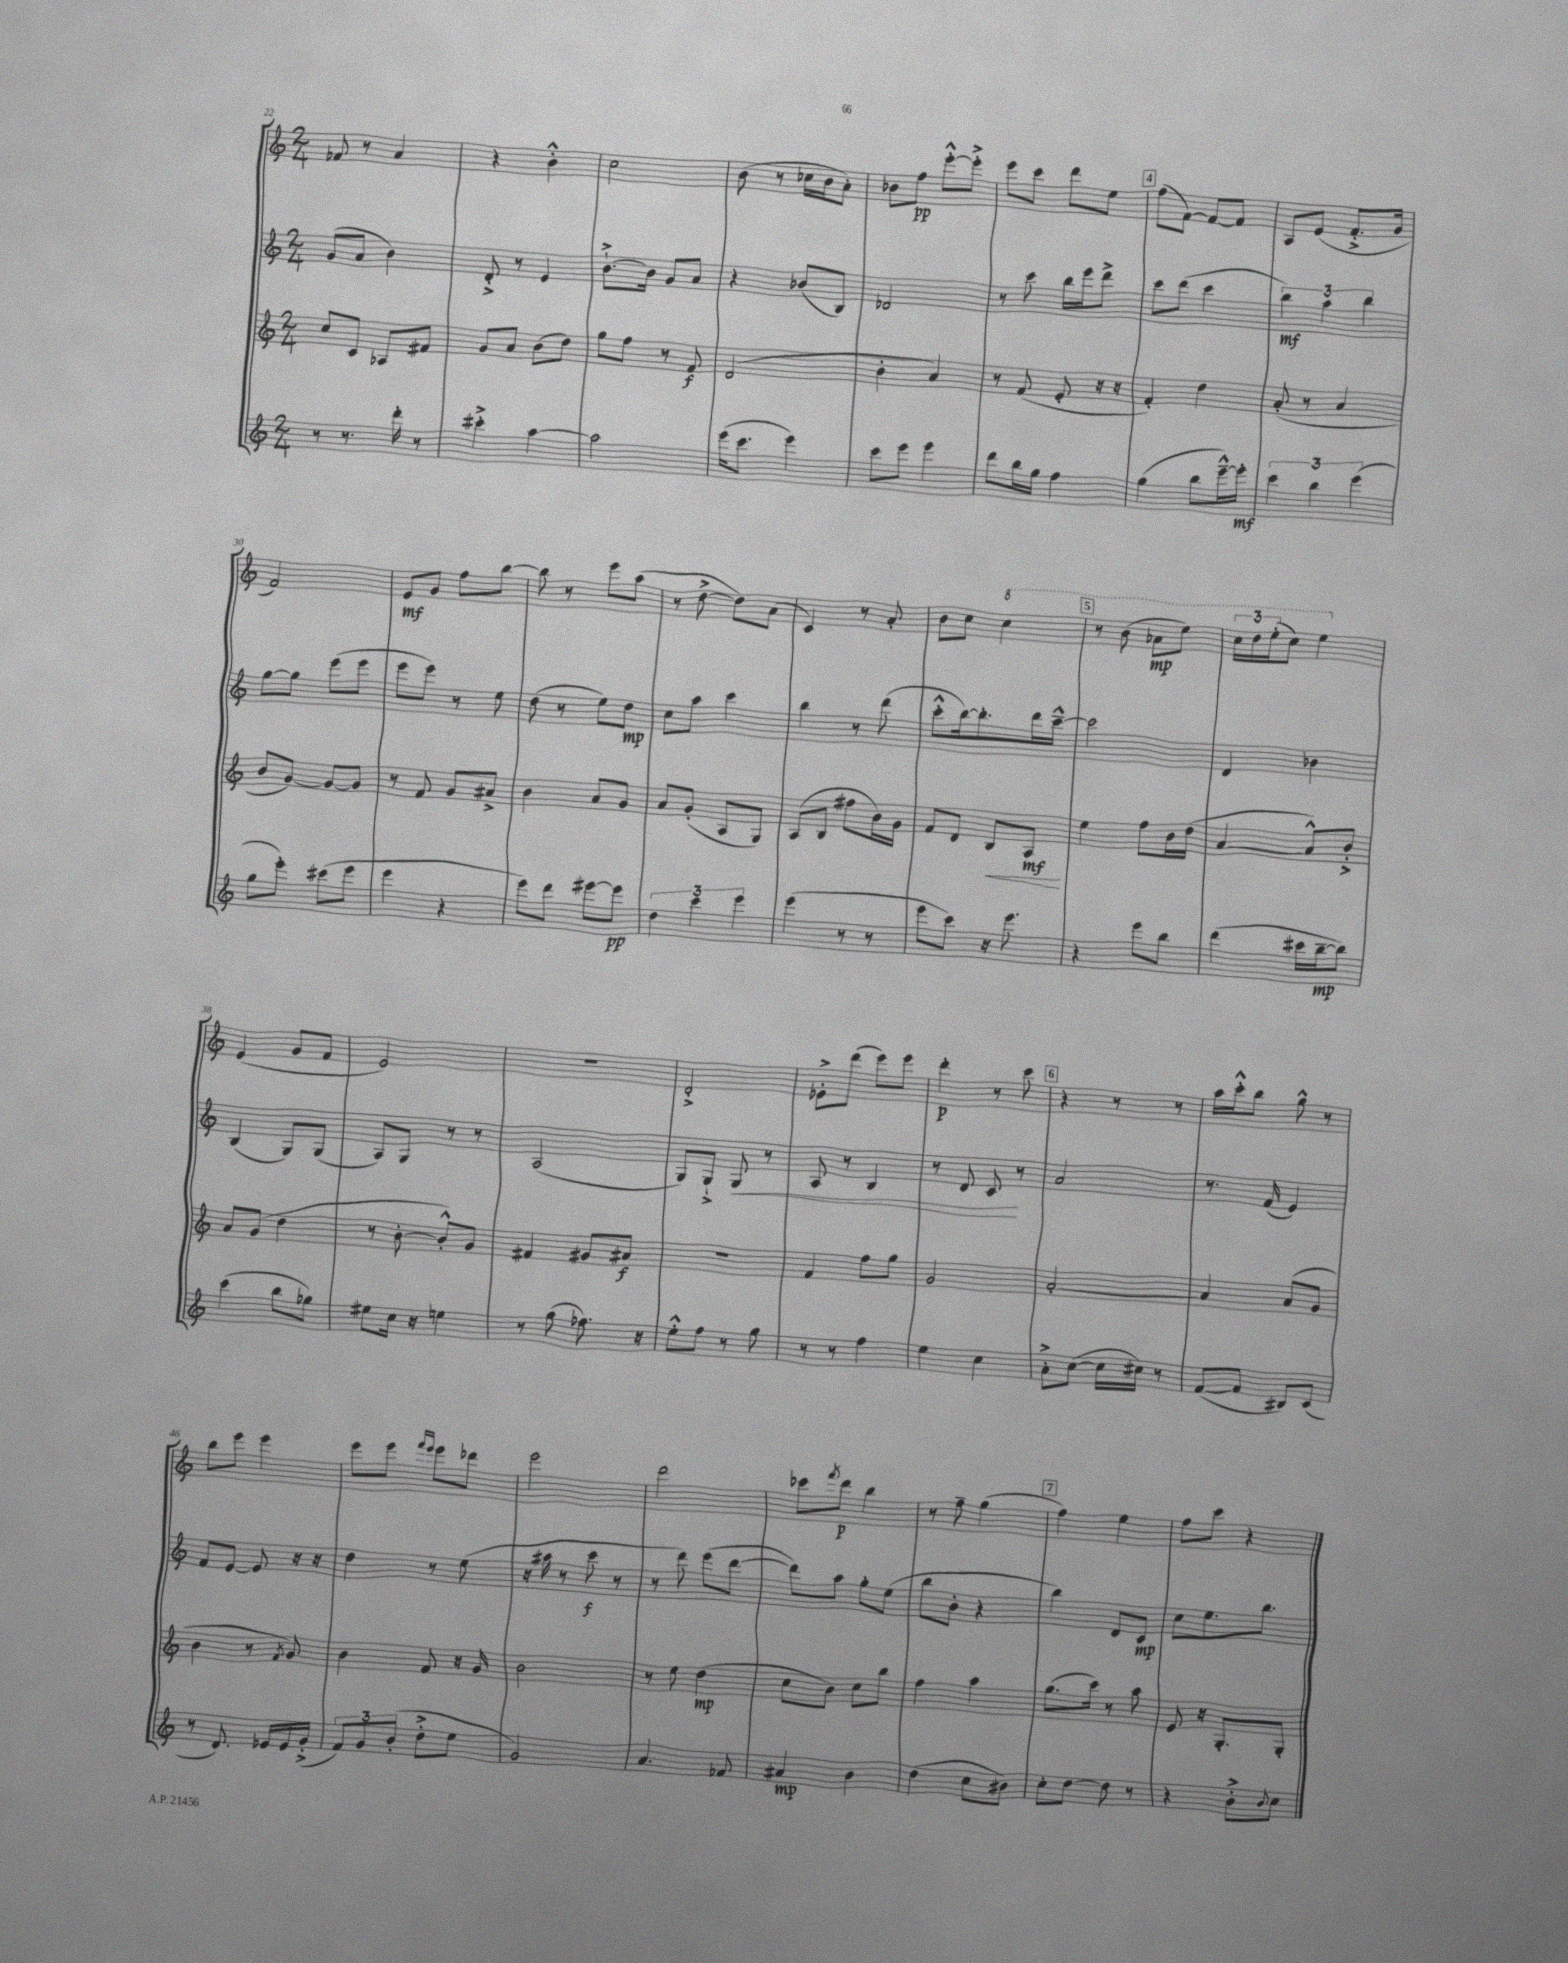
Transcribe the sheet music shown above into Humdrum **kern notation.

**kern	**dynam	**kern	**dynam	**kern	**dynam	**kern	**dynam
*part4	*part4	*part3	*part3	*part2	*part2	*part1	*part1
*staff4	*staff4	*staff3	*staff3	*staff2	*staff2	*staff1	*staff1
*clefG2	*	*clefG2	*	*clefG2	*	*clefG2	*
*k[]	*	*k[]	*	*k[]	*	*k[]	*
*M2/4	*	*M2/4	*	*M2/4	*	*M2/4	*
=22	=22	=22	=22	=22	=22	=22	=22
8r	.	8cc/L	.	(8g/L	.	8f-X/	.
8.r	.	8c/J	.	8a/J	.	8r	.
.	.	8A-X/L	.	4b\)	.	4a/	.
16ddd'\	.	.	.	.	.	.	.
8r	.	8f#X/J	.	.	.	.	.
=23	=23	=23	=23	=23	=23	=23	=23
4ccc#X'^\	.	8g/L	.	8d'^/	.	4r	.
.	.	8a/J	.	8r	.	.	.
[4aa\	.	(8b\L	.	4e/	.	4b'^^\	.
.	.	8dd\J)	.	.	.	.	.
=24	=24	=24	=24	=24	=24	=24	=24
2aa\]	.	8gg\L	.	[8.b`^\L	.	2cc\	.
.	.	8ff\J	.	.	.	.	.
.	.	.	.	16b\Jk]	.	.	.
.	.	8r	.	8g/L	.	.	.
.	.	8f/	f	8a/J	.	.	.
=25	=25	=25	=25	=25	=25	=25	=25
(16eee\KL	.	(2d/	.	4r	.	(8b\	.
8.ccc\J	.	.	.	.	.	.	.
.	.	.	.	.	.	8r	.
4eee\)	.	.	.	(8b-X/L	.	16cc-X\LL	.
.	.	.	.	.	.	16b\J	.
.	.	.	.	8B/J)	.	8a'\J)	.
=26	=26	=26	=26	=26	=26	=26	=26
8ccc\L	.	4b'\	.	2d-X/	.	8b-X\L	.
8eee\J	.	.	.	.	.	8ff\J	pp
4eee\	.	4a/)	.	.	.	[8eee'^^\L	.
.	.	.	.	.	.	8eee'^\J]	.
=27	=27	=27	=27	=27	=27	=27	=27
8ddd\L	.	8r	.	8r	.	8eee\L	.
16bb\L	.	(8f/	.	8ccc\	.	8ccc\J	.
16gg\JJ	.	.	.	.	.	.	.
4ff\	.	8e'/	.	16bb\LL	.	8ddd\L	.
.	.	.	.	16eee\J	.	.	.
.	.	16r	.	8ddd^\J	.	8ee\J	.
.	.	16r	.	.	.	.	.
!!LO:REH:place=s1:t=4
=28	=28	=28	=28	=28	=28	=28	=28
(4gg\	.	4f'/)	.	8ccc\L	.	(8ff\L	.
.	.	.	.	(8ddd\J	.	[8f\J)	.
8bb\L	.	4dd\	.	4ccc\	.	8f/L_	.
[16eee~^^\L)	.	.	.	.	.	8f/J]	.
16eee'\JJ]	mf	.	.	.	.	.	.
=29	=29	=29	=29	=29	=29	=29	=29
6ccc\	.	(8a'/	.	6bb\)	mf	8A/L	.
.	.	8r	.	.	.	(8e/J	.
6bb\	.	.	.	6aa\	.	.	.
.	.	4a/	.	.	.	8.f'^/L	.
(6eee\	.	.	.	6bb\	.	.	.
.	.	.	.	.	.	16g/Jk	.
!!LO:LB:g=z
=30	=30	=30	=30	=30	=30	=30	=30
8gg\L	.	8b/L	.	[8gg\L	.	2f/)	.
8eee'\J)	.	[8g/J)	.	8gg\J]	.	.	.
(8ccc#X\L	.	8g/L_	.	(8eee\L	.	.	.
8eee\J	.	8g/J]	.	8eee\J	.	.	.
=31	=31	=31	=31	=31	=31	=31	=31
4eee\	.	8r	.	8eee\L	.	8e/L	mf
.	.	8f/	.	8eee\J)	.	8g/J	.
4r	.	8g/L	.	8r	.	8ff\L	.
.	.	8a#X^/J	.	8ee\	.	[8bb\J	.
=32	=32	=32	=32	=32	=32	=32	=32
8eee\L)	.	4b\	.	(8dd\	.	8bb\]	.
8ddd\J	.	.	.	8r	.	8r	.
[8eee#X\L	.	8a/L	.	8ee\L)	.	8eee\L	.
8eee#\J]	pp	8g/J	.	8dd\J	mp	(8aa\J	.
=33	=33	=33	=33	=33	=33	=33	=33
6dd\	.	8a/L	.	8cc\L	.	8r	.
.	.	(8g'/J	.	8aa\J	.	[8dd^\	.
6ccc\	.	.	.	.	.	.	.
.	.	8A/L	.	4ccc\	.	8dd\L])	.
6eee\	.	.	.	.	.	.	.
.	.	8G/J)	.	.	.	(8a\J	.
=34	=34	=34	=34	=34	=34	=34	=34
(4eee\	.	(8A/L	.	4bb\	.	4c/)	.
.	.	8B/J	.	.	.	.	.
8r	.	8ff#X\L	.	8r	.	8r	.
8r	.	16b\L)	.	(8ddd\	.	8a'/	.
.	.	16g\JJ	.	.	.	.	.
=35	=35	=35	=35	=35	=35	=35	=35
8eee\L	.	8f/L	.	8ccc'^^\L	.	8b\L	.
8ccc\J)	.	8d/J	.	[16bb\k)	.	8cc\J	.
.	.	.	.	8.bb'\]	.	.	.
!	!	!	!LO:HP:b	!	!	!	!
*	*	*	*	*	*	*8va	*
16r	.	8B/L	<	.	.	4ccc\	.
8.eee\	.	.	.	.	.	.	.
.	.	8A/J	mf	16ddd\L	.	.	.
.	.	.	.	[16ccc~^^\JJ	.	.	.
.	.	.	[	.	.	.	.
!!LO:REH:place=s1:t=5
=36	=36	=36	=36	=36	=36	=36	=36
4r	.	4ee\	.	2ccc\]	.	8r	.
.	.	.	.	.	.	(8bb\	.
8eee\L	.	8ff\L	.	.	.	8aa-X\L	mp
8bb\J	.	16b\L	.	.	.	8eee\J)	.
.	.	(16dd\JJ	.	.	.	.	.
=37	=37	=37	=37	=37	=37	=37	=37
(4ddd\	.	[4a/	.	4d/	.	24ccc\LL	.
.	.	.	.	.	.	24ddd\	.
.	.	.	.	.	.	(24eee'\J	.
.	.	.	.	.	.	8ccc\J)	.
16ccc#X\LL	.	8a^^/L])	.	4b-X\	.	4eee\	.
[16bb~\J	mp	.	.	.	.	.	.
8bb\J])	.	8b'^/J	.	.	.	.	.
!!LO:LB:g=z
=38	=38	=38	=38	=38	=38	=38	=38
*	*	*	*	*	*	*X8va	*
(4ccc\	.	8a/L	.	(4B/	.	(4e/	.
.	.	(8g/J	.	.	.	.	.
8bb\L	.	4dd\	.	8G/L)	.	8g/L	.
8gg-X\J)	.	.	.	(8G/J	.	8f/J	.
=39	=39	=39	=39	=39	=39	=39	=39
8ee#X\L	.	8r	.	8A/L)	.	2e/)	.
16cc\Jk	.	[8b'\	.	8G/J	.	.	.
16r	.	.	.	.	.	.	.
4een\	.	8b'^^/L])	.	8r	.	.	.
.	.	8g/J	.	8r	.	.	.
=40	=40	=40	=40	=40	=40	=40	=40
8r	.	4f#X/	.	(2A/	.	2r	.
(8gg\	.	.	.	.	.	.	.
8.ff-X\)	.	8g#X/L	.	.	.	.	.
.	.	8a#X/J	f	.	.	.	.
16r	.	.	.	.	.	.	.
=41	=41	=41	=41	=41	=41	=41	=41
8ee'^^\L	.	2r	.	8G/L)	.	2d'^/	.
8ff\J	.	.	.	8G`^/J	.	.	.
!	!	!	!	!	!LO:HP:b	!	!
8r	.	.	.	8G/	<	.	.
8gg\	.	.	.	8r	.	.	.
=42	=42	=42	=42	=42	=42	=42	=42
8r	.	4f/	.	8A/	.	8e-X'^\L	.
8r	.	.	.	8r	.	(8ddd\J	.
4ff\	.	8ff\L	.	4B/	.	8eee\L)	.
.	.	8gg\J	.	.	.	8eee\J	.
=43	=43	=43	=43	=43	=43	=43	=43
4ee\	.	2g/	.	8r	.	4ddd'\	p
.	.	.	.	8d/	.	.	.
4cc\	.	.	.	8c/	.	8r	.
.	.	.	.	8r	[	8ccc\	.
!!LO:REH:place=s1:t=6
=44	=44	=44	=44	=44	=44	=44	=44
8a'^\L	.	[2a'/	.	2a/	.	4r	.
([8cc\J	.	.	.	.	.	.	.
16cc\LL]	.	.	.	.	.	8r	.
16cc#X\JJ)	.	.	.	.	.	.	.
8r	.	.	.	.	.	8r	.
=45	=45	=45	=45	=45	=45	=45	=45
([8f/L	.	4a/]	.	8.r	.	16aa\LL	.
.	.	.	.	.	.	16ccc'^^\J	.
8f/J]	.	.	.	.	.	8bb\J	.
.	.	.	.	(16f/	.	.	.
8B#X/L)	.	(8a/L	.	4e/)	.	8gg^^\	.
(8c/J	.	8g/J	.	.	.	8r	.
!!LO:LB:g=z
=46	=46	=46	=46	=46	=46	=46	=46
8r	.	4b\	.	8f/L	.	8bb\L	.
8.d/)	.	.	.	[8e/J	.	8eee\J	.
.	.	8r	.	8e/]	.	4eee\	.
16e-X/LL	.	.	.	.	.	.	.
.	.	8qf/	.	.	.	.	.
16e-/	.	8g/)	.	16r	.	.	.
(16g'^/JJ	.	.	.	16r	.	.	.
=47	=47	=47	=47	=47	=47	=47	=47
12f/L)	.	4b\	.	4dd\	.	8eee\L	.
12g/	.	.	.	.	.	.	.
.	.	.	.	.	.	8eee\J	.
(12b'/J	.	.	.	.	.	.	.
.	.	.	.	.	.	16qqfff/LL	.
.	.	.	.	.	.	16qqeee/JJ	.
8dd'^\L	.	8f/	.	8r	.	8eee\L	.
8ee\J	.	16r	.	(8ee\	.	8ddd-X\J	.
.	.	16g/	.	.	.	.	.
=48	=48	=48	=48	=48	=48	=48	=48
2g/)	.	2b\	.	16r	.	2eee\	.
.	.	.	.	16aa#X\	.	.	.
.	.	.	.	8r	.	.	.
.	.	.	.	8ccc\	f	.	.
.	.	.	.	8r	.	.	.
=49	=49	=49	=49	=49	=49	=49	=49
4.a/	.	8r	.	8r	.	2ddd\	.
.	.	8ee\	.	8ddd\)	.	.	.
.	.	(4dd\	mp	(8eee\L	.	.	.
8f-X/	.	.	.	[8ddd\J	.	.	.
=50	=50	=50	=50	=50	=50	=50	=50
4a#X/	mp	8cc\L	.	8ddd\L])	.	8ccc-X\L	.
.	.	.	.	.	.	8qfff/	.
.	.	8b\J)	.	8aa\J	.	8ddd\J	p
4b\	.	8cc\L	.	8gg'\L	.	4bb\	.
.	.	8bb\J	.	(8ee\J	.	.	.
=51	=51	=51	=51	=51	=51	=51	=51
(4dd\	.	4ff\	.	8bb\L	.	8r	.
.	.	.	.	8b'\J	.	8ff~\	.
8cc\L	.	4aa\	.	4r	.	(4gg\	.
8b#X\J)	.	.	.	.	.	.	.
!!LO:REH:place=s1:t=7
=52	=52	=52	=52	=52	=52	=52	=52
8cc'\L	.	(8.gg\L	.	4bb\)	.	4ff\)	.
[8dd\J	.	.	.	.	.	.	.
.	.	16ccc\Jk)	.	.	.	.	.
8dd\]	.	8r	.	8d/L	.	4ee\	.
8r	.	8aa\	.	8c/J	mp	.	.
=53	=53	=53	=53	=53	=53	=53	=53
4r	.	8e/	.	8cc\L	.	8ff\L	.
.	.	16r	.	8.ee\	.	8ccc\J	.
.	.	8.G'/L	.	.	.	.	.
8b'^\L	.	.	.	.	.	4r	.
.	.	.	.	8.bb\J	.	.	.
8qqb/	.	.	.	.	.	.	.
8cc\J	.	8G'/J	.	.	.	.	.
==	==	==	==	==	==	==	==
*-	*-	*-	*-	*-	*-	*-	*-
